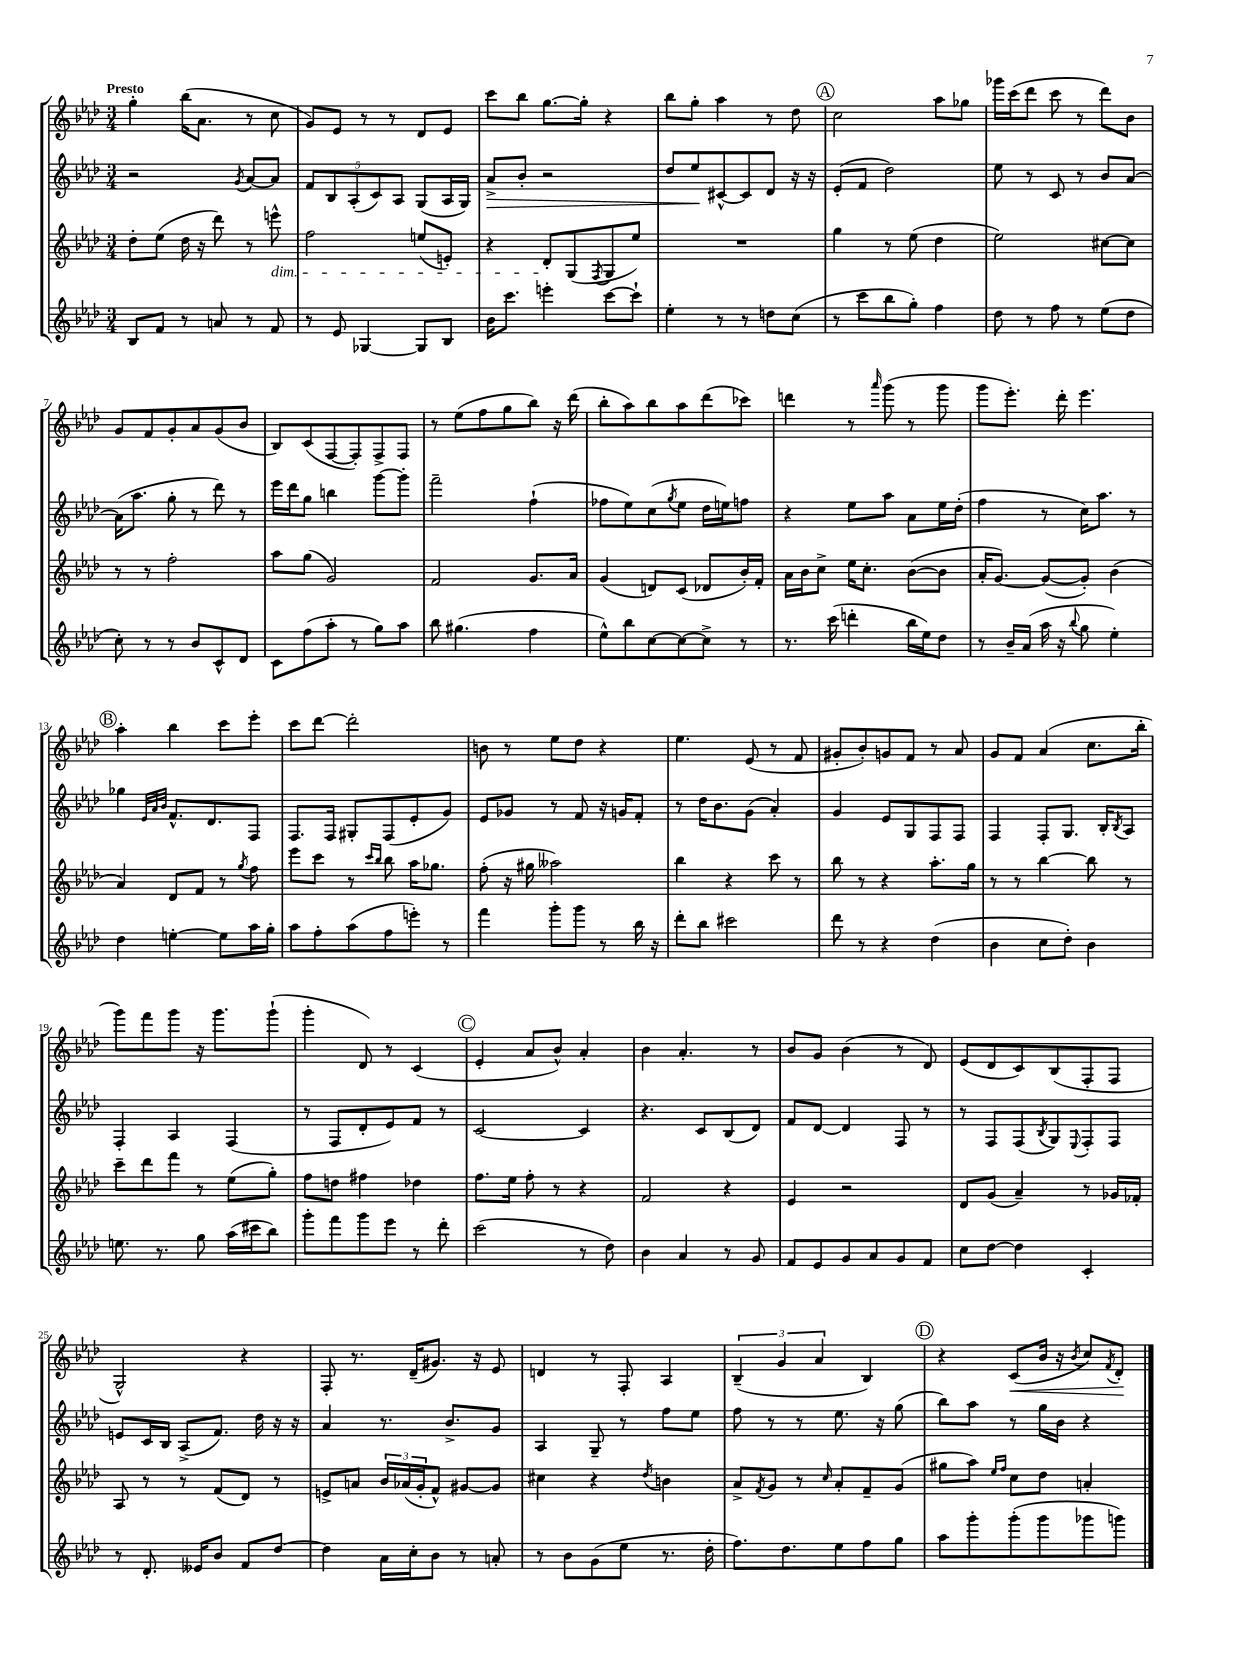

**kern	**kern	**kern	**kern
*staff4	*staff3	*staff2	*staff1
*clefG2	*clefG2	*clefG2	*clefG2
*k[b-e-a-d-]	*k[b-e-a-d-]	*k[b-e-a-d-]	*k[b-e-a-d-]
*M3/4	*M3/4	*M3/4	*M3/4
8B-	8dd-'	2r	4gg'
8f	(8ee-	.	.
8r	16dd-	.	(16bb-
.	16r	.	8.a-
8a	8ddd-)	.	.
.	.	8qg	.
8r	8r	[8a-	8r
8f	8eee^^	8a-]	8cc
=	=	=	=
8r	2ff	10f	8g)
.	.	10B-	.
8e-	.	.	8e-
.	.	(10A-'	.
[4G-	.	.	8r
.	.	10c)	.
.	.	.	8r
.	.	10A-	.
8G-]	(8ee	(8G	8d-
8B-	8e')	16A-	8e-
.	.	16G)	.
=	=	=	=
16b-	4r	8a-^	8ccc
8.ccc	.	.	.
.	.	8b-'	8bb-
4eee'	8d-'	2r	[8.gg
.	(8G	.	.
.	.	.	16gg']
.	8qF	.	.
[8ccc	8G	.	4r
8ccc`]	8ee-)	.	.
=	=	=	=
4ee-'	2.r	8dd-	8bb-
.	.	8ee-	8gg'
8r	.	[8c#^^	4aa-
8r	.	8c#]	.
8dd	.	8d-	8r
(8cc	.	16r	8dd-
.	.	16r	.
=	=	=	=
8r	4gg	(8e-'	2cc
8ccc	.	8f	.
8bb-	8r	2dd-)	.
8gg')	(8ee-	.	.
4ff	4dd-	.	8aa-
.	.	.	8gg-
=	=	=	=
8dd-	2ee-)	8ee-	16ggg-
.	.	.	(16ccc
8r	.	8r	8ddd-
8ff	.	8c	8ccc
8r	.	8r	8r
(8ee-	[8cc#	8b-	8ddd-)
8dd-	8cc#]	[8a-	8b-
=	=	=	=
8cc')	8r	(16a-]	8g
.	.	8.aa-	.
8r	8r	.	8f
8r	2ff'	8gg'	8g'
8b-	.	8r	8a-
8c^^	.	8ddd-)	(8g
8d-	.	8r	8b-
=	=	=	=
8c	8aa-	16eee-	8B-)
.	.	16ddd-	.
(8ff	(8gg	8gg	(8c
8aa-'	2g)	4bb	[8F
8r	.	.	8F'])
8gg)	.	[8ggg	8F^
8aa-	.	8ggg']	8F
=	=	=	=
8bb-	2f	2fff~	8r
(4.gg#	.	.	(8ee-
.	.	.	8ff
.	.	.	8gg
4ff	8.g	(4ff`	8bb-)
.	.	.	16r
.	16a-	.	(16ddd-
=	=	=	=
8ee-^^)	(4g	8ff-	8bb-'
8bb-	.	8ee-)	8aa-)
[8cc	8d)	(8cc	8bb-
.	.	8qgg	.
8cc_	(8c	8ee-	8aa-
8cc^]	8d-	16dd-	(8ddd-
.	.	16ee)	.
8r	16b-')	8ff	8ccc-)
.	16f'	.	.
=	=	=	=
8.r	16a-	4r	4ddd
.	16b-	.	.
.	8cc^	.	.
(16ccc	.	.	.
4ddd'	16ee-	8ee-	8r
.	8.cc'	.	.
.	.	.	16qqaaa-
.	.	8aa-	(8ggg
16bb-	([8b-	8a-	8r
16ee-)	.	.	.
8dd-	8b-]	16ee-	8ggg
.	.	(16dd-'	.
=	=	=	=
8r	16a-'	4ff	8ggg
.	[8.g)	.	.
16b-~	.	.	8.eee-')
(16a-	.	.	.
16aa-	(8g_	8r	.
16r	.	.	16ddd-'
8qqbb-	.	.	.
8gg	8g'])	16cc)	4.eee-
.	.	8.aa-	.
4ee-')	(4b-	.	.
.	.	8r	.
=	=	=	=
4dd-	4a-)	4gg-	4aa-'
.	.	32qqe-	.
.	.	32qqa-	.
.	.	32qqb-	.
[4ee'	8d-	8.f^^	4bb-
.	8f	.	.
.	.	8.d-	.
8ee]	8r	.	8ccc
.	8qgg	.	.
16aa-	8ff	8F	8eee-'
16gg'	.	.	.
=	=	=	=
8aa-	8eee-	8.F	8ccc
8ff'	8ccc	.	[8ddd-
.	.	16F	.
(8aa-	8r	8G#'	2ddd-']
.	16qqccc	.	.
.	16qqbb-	.	.
8ff	8bb-	(8F	.
8eee')	16aa-	8e-'	.
.	8.gg-	.	.
8r	.	8g)	.
=	=	=	=
4fff	(8ff'	8e-	8b
.	16r	8g-	8r
.	16gg#	.	.
8ggg'	2aa--)	8r	8ee-
8ggg	.	8f	8dd-
8r	.	16r	4r
.	.	16g	.
16bb-	.	8f'	.
16r	.	.	.
=	=	=	=
8ddd-'	4bb-	8r	4.ee-
8bb-	.	16dd-	.
.	.	8.b-	.
2ccc#	4r	.	.
.	.	(8g	(8e-
.	8ccc	4a-')	8r
.	8r	.	8f
=	=	=	=
8ddd-	8bb-	4g	8g#'
8r	8r	.	8b-')
4r	4r	8e-	8g
.	.	8G	8f
(4dd-	8.aa-'	8F	8r
.	.	8F	8a-
.	16gg	.	.
=	=	=	=
4b-	8r	4F	8g
.	8r	.	8f
8cc	[4bb-	8F'	(4a-
8dd-')	.	8.G	.
4b-	8bb-]	.	8.cc
.	.	16B-'	.
.	.	8qB-	.
.	8r	8A-	.
.	.	.	16bb-'
=	=	=	=
8.ee	8ccc~	4F'	8ggg)
.	8ddd-	.	8fff
8.r	.	.	.
.	8fff	4A-	8ggg
8gg	8r	.	16r
.	.	.	8.ggg
(16aa-	(8ee-	(4F	.
16ccc#	.	.	.
8bb-)	8gg')	.	(8ggg`
=	=	=	=
8ggg'	8ff	8r	4ggg'
8fff	8dd	8F	.
8ggg	4ff#	8d-'	8d-)
8eee-	.	8e-)	8r
8r	4dd-	8f	(4c
8ddd-'	.	8r	.
=	=	=	=
(2ccc	8.ff	[2c	4e-'
.	16ee-	.	.
.	8ff'	.	8a-
.	8r	.	8b-^^)
8r	4r	4c]	4a-'
8dd-)	.	.	.
=	=	=	=
4b-	2f	4.r	4b-
4a-	.	.	4.a-'
.	.	8c	.
8r	4r	(8B-	.
8g	.	8d-)	8r
=	=	=	=
8f	4e-	8f	8b-
8e-	.	[8d-	8g
8g	2r	4d-]	(4b-
8a-	.	.	.
8g	.	8F	8r
8f	.	8r	8d-)
=	=	=	=
8cc	8d-	8r	(8e-
[8dd-	(8g	8F	8d-
4dd-]	4a-~)	(8F	8c)
.	.	8qB-	.
.	.	8G)	(8B-
.	.	8qqE-	.
4c'	8r	8F'	8F'
.	16g-	8F	8F
.	16f-'	.	.
=	=	=	=
8r	8A-	8e	2G^^)
8.d-'	8r	16c	.
.	.	16B-	.
.	8r	(8A-^	.
16e--	.	.	.
8b-	(8f	8.f)	.
8f	8d-)	.	4r
.	.	16dd-	.
[8dd-	8r	16r	.
.	.	16r	.
=	=	=	=
4dd-]	8e^	4a-	8F'
.	8a	.	8.r
16a-	24b-	8.r	.
.	(24a-	.	.
16cc'	.	.	(16d-~
.	24g'	.	.
8b-	8f^^)	.	8.g#)
.	.	8.b-^	.
8r	[8g#	.	.
.	.	.	16r
8a'	8g#]	8g	8e-
=	=	=	=
8r	4cc#	4A-	4d
8b-	.	.	.
(8g	4r	8G~	8r
8ee-	.	8r	8F'
.	8qdd-	.	.
8.r	4b	8ff	4A-
.	.	8ee-	.
16dd-'	.	.	.
=	=	=	=
8.ff)	8a-^	8ff	(6B-~
.	8qf	.	.
.	8g	8r	.
.	.	.	6g
8.dd-	.	.	.
.	8r	8r	.
.	.	.	6a-
.	16qqcc	.	.
8ee-	8a-'	8.ee-	.
8ff	8f~	.	4B-)
.	.	16r	.
8gg	(8g	(8gg	.
=	=	=	=
8aa-	8gg#	8bb-)	4r
8ggg'	8aa-)	8aa-	.
.	16qqee-	.	.
.	16qqff	.	.
(8ggg'	8cc	8r	(8c
8ggg	8dd-	16gg	16b-
.	.	16b-	16r
.	.	.	8qb-
8ggg-	4a'	4r	8cc)
.	.	.	8qf
8ggg)	.	.	8d-'
==	==	==	==
*-	*-	*-	*-
